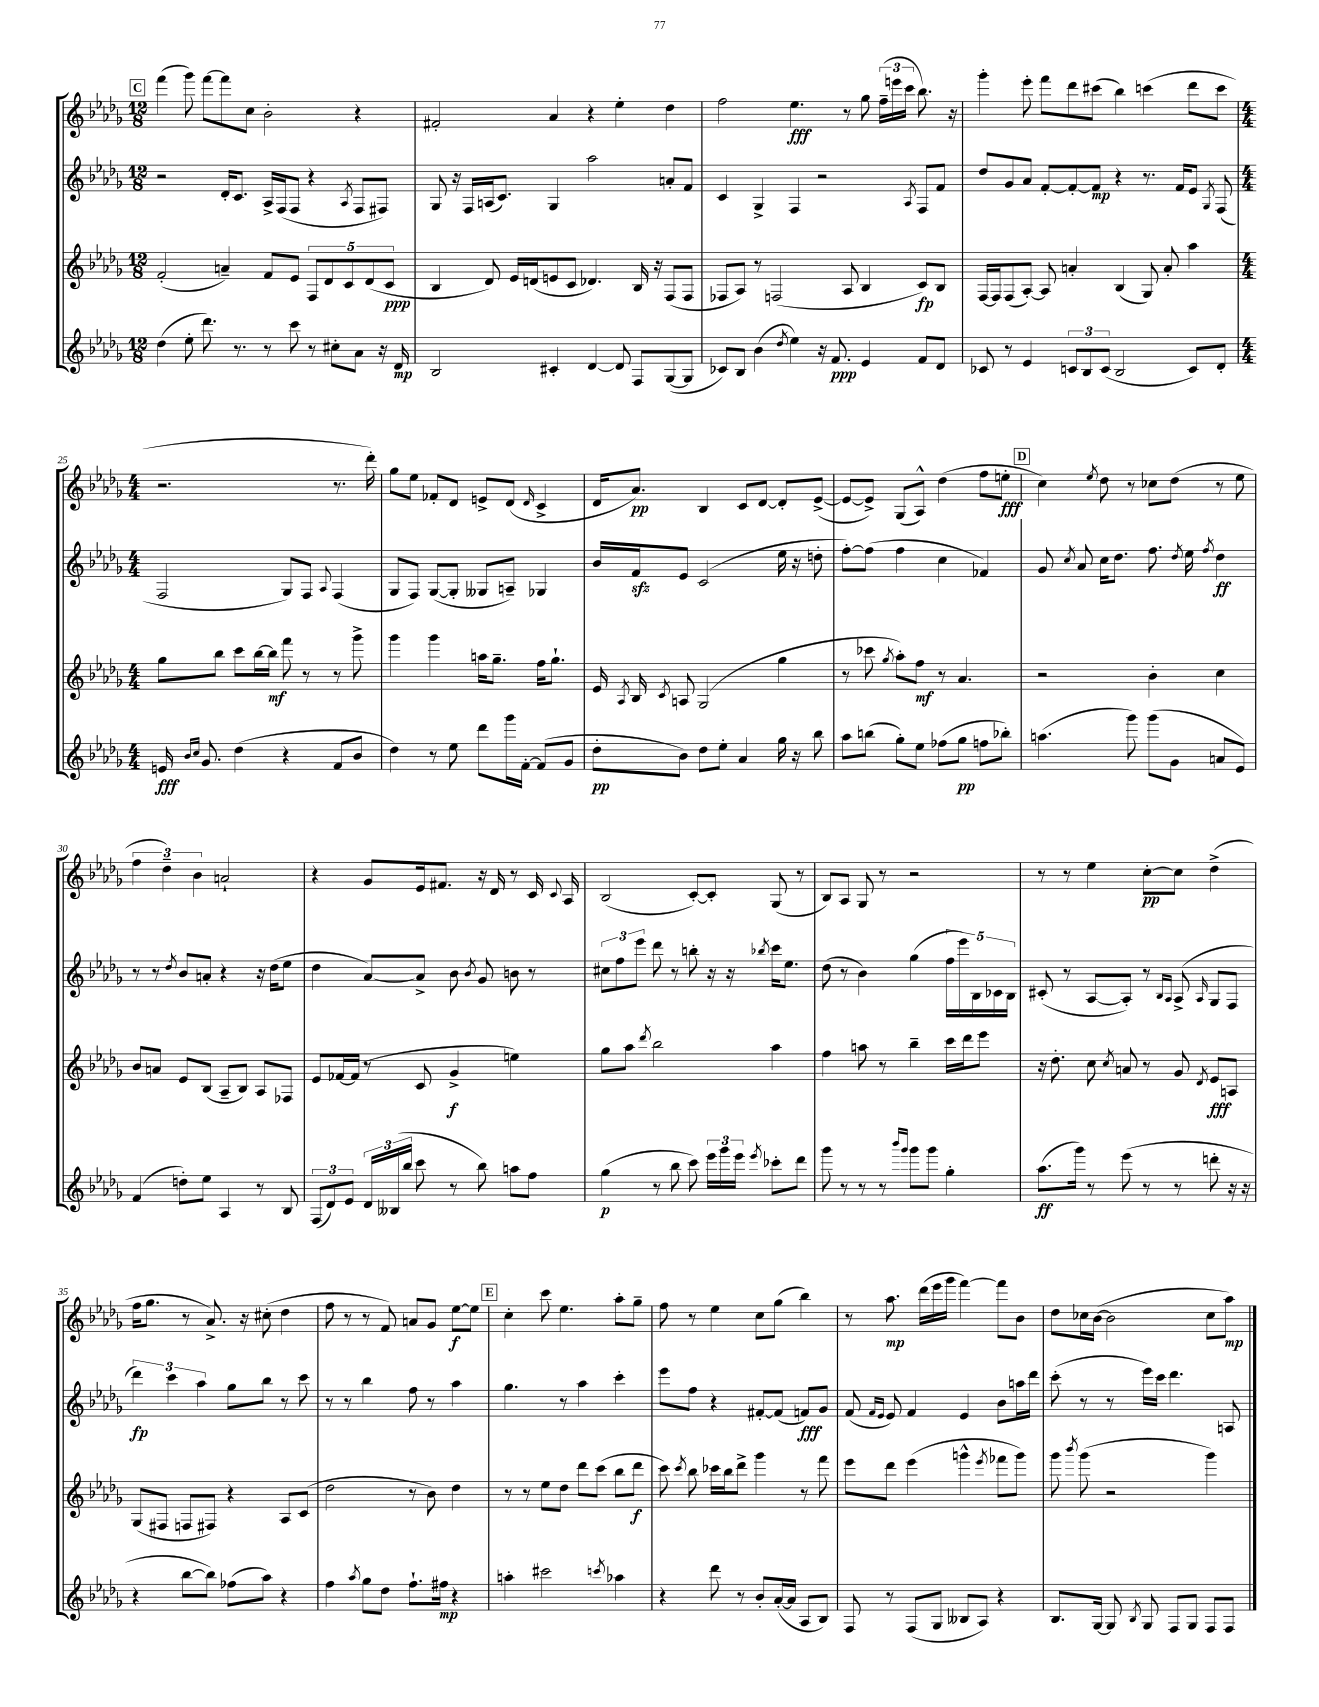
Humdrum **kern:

**kern	**kern	**kern	**kern
*staff4	*staff3	*staff2	*staff1
*clefG2	*clefG2	*clefG2	*clefG2
*k[b-e-a-d-g-]	*k[b-e-a-d-g-]	*k[b-e-a-d-g-]	*k[b-e-a-d-g-]
*M12/8	*M12/8	*M12/8	*M12/8
(4dd-	(2f'	2r	(4fff
8ee-'	.	.	8ggg-)
8.ddd-)	.	.	[8fff
.	4a~)	16d-'	8fff]
8.r	.	8.c	.
.	.	.	8cc
8r	8f	16A-^	2b-'
.	.	(16F	.
8ccc	8e-	8F	.
8r	10F	4r	.
.	10d-	.	.
8cc#'	.	.	.
.	10c	.	.
.	.	8qA-	.
8a-	.	8F	4r
.	(10d-	.	.
16r	.	8F#)	.
.	10c	.	.
16d-	.	.	.
=	=	=	=
2B-	4B-	8G-	2f#'
.	.	16r	.
.	.	16F	.
.	8d-)	(16A	.
.	.	8.c)	.
.	16e-	.	.
.	(16d	.	.
4c#'	8e	4G-	4a-
.	8c	.	.
[4d-	4.d-)	2aa-	4r
8d-]	.	.	4ee-'
8F	16B-	.	.
.	16r	.	.
([8G-	(8F	8a'	4dd-
8G-]	8F	8f	.
=	=	=	=
8c-)	8F-	4c	2ff
8B-	8A-)	.	.
(4b-	8r	4G-^	.
.	(2F	.	.
8qdd-	.	.	.
4ee-)	.	4F	4.ee-
16r	.	2r	.
8.f	.	.	.
.	8A-	.	8r
4e-	4B-	.	8gg-
.	.	.	(24ff~
.	.	.	24eee
.	.	.	24ccc
.	.	8qA-	.
8f	8c)	8F	8.bb-)
8d-	8B-	8f	.
.	.	.	16r
=	=	=	=
8c-	[16F	8dd-	4ggg-'
.	16F]	.	.
8r	(8F	8g-	.
4e-	[8A-')	8a-	8eee-'
.	8A-]	[8f'	8fff
12c	4a'	8f'_	8ddd-
12B-	.	.	.
.	.	8f]	(8ccc#
(12c	.	.	.
2B-	(4B-	4r	4bb-)
.	8G-)	8.r	(4ccc
.	8a'	.	.
.	.	16f	.
8c)	4aa-	8e-	8ddd-
.	.	8qG-	.
8d-'	.	(8F	8ccc
=	=	=	=
*M4/4	*M4/4	*M4/4	*M4/4
16e	8gg-	2F	2.r
16qqb-	.	.	.
16qqcc	.	.	.
8.g-	.	.	.
.	8bb-	.	.
(4dd-	8ccc	.	.
.	[16bb-	.	.
.	16bb-]	.	.
4r	8fff	8G-)	.
.	8r	8F	.
.	.	8qqA-	.
8f	8r	(4F	8.r
8b-	8ggg-^	.	.
.	.	.	16ddd-')
=	=	=	=
4dd-)	4ggg-	8G-	8gg-
.	.	8F)	8ee-
8r	4ggg-	([8G-	8f-'
8ee-	.	8G-']	8d-
8ddd-	16aa	8G--	8e^
.	8.gg-~	.	.
16ggg-	.	8A~)	(8d-
[16f'	.	.	.
.	.	.	16qqd-
(8f]	16ff	4G-	4c^
.	8.gg-`	.	.
8g-	.	.	.
=	=	=	=
8dd-'	16e-	16b-	16d-
.	8qA-	.	.
.	16B-	16f	8.a-)
.	8qc	.	.
8b-)	8A	8e-	.
8dd-	(2G-	(2c	4B-
8ee-'	.	.	.
4a-	.	.	8c
.	.	.	[8d-
16gg-	4gg-	16ee-	8d-']
16r	.	16r	.
8bb-	.	8dd'	([8e-^
=	=	=	=
8aa-	8r	[8ff')	8e-_
(8bb	8ccc-	(8ff]	8e-^])
.	8qgg-	.	.
8gg-')	8aa-')	4ff	(8G-
8ee-	8ff	.	8A-^^)
(8ff-	8r	4cc	(4dd-
8gg-	4.a-	.	.
8ff	.	4f-)	8ff
8bb-')	.	.	8ee'
=	=	=	=
(4.aa	2r	8g-	4cc)
.	.	8qcc	.
.	.	8a-	.
.	.	.	8qee-
.	.	16cc	8dd-
.	.	8.dd-	.
8ggg-)	.	.	8r
(8ggg-	4b-'	8.ff	8cc-
8g-	.	.	(8dd-
.	.	8qdd-	.
.	.	16ee-	.
.	.	8qff	.
8a	4cc	4dd-	8r
8e-)	.	.	8ee-
=	=	=	=
(4f	8b-	8r	6ff
.	8a	8r	.
.	.	.	6dd-~)
.	.	8qdd-	.
8dd')	8e-	8b-	.
.	.	.	6b-
8ee-	(8B-	8a'	.
4A-	8A-~	4r	2a`
.	8B-)	.	.
8r	8A-	16r	.
.	.	(16dd-	.
8B-	8F-	8ee-	.
=	=	=	=
(12F	8e-	4dd-	4r
12d-)	.	.	.
.	[16f-	.	.
12e-	.	.	.
.	(16f-]	.	.
24d-	8r	[8a-)	8g-
(24B--	.	.	.
24bb-	.	.	.
8ccc	8c	8a-^]	16e-
.	.	.	8.f#
8r	4g-^	8b-	.
.	.	8qb-	.
8bb-)	.	8g-	16r
.	.	.	16d-
8aa	4ee)	8b	8r
8ff	.	8r	16c
.	.	.	8qqc
.	.	.	16A-
=	=	=	=
(4gg-	8gg-	12cc#	(2B-
.	.	12ff	.
.	8aa-	.	.
.	.	12eee-	.
.	8qddd-	.	.
8r	2bb-	8ddd-	.
8bb-	.	8r	.
8ccc)	.	8bb'	[8c')
24eee-	.	16r	8c']
24ggg-	.	.	.
.	.	16r	.
24eee-	.	.	.
8qeee-	.	8qbb-	.
8ccc-'	4aa-	16ccc	(8G-
.	.	8.ee-	.
8ddd-	.	.	8r
=	=	=	=
8ggg-	4ff	(8dd-	8B-)
8r	.	8r	8A-
8r	8aa	4b-)	8G-
8r	8r	.	8r
16qqbbb-	.	.	.
16qqggg-	.	.	.
8ggg-	4bb-~	(4gg-	2r
8ggg-	.	.	.
4gg-'	16ccc	20ff	.
.	.	20eee-)	.
.	16ddd-	.	.
.	.	20B-	.
.	8eee-	.	.
.	.	20c-	.
.	.	20B-	.
=	=	=	=
(8.aa-	16r	(8c#'	8r
.	8.dd-'	.	.
.	.	8r	8r
16ggg-)	.	.	.
8r	8cc	[8A-	4ee-
.	8qcc	.	.
(8eee-	8a	8A-'])	.
8r	8r	8r	[8cc'
.	.	16qqB-	.
.	.	16qqA-	.
8r	8g-	(8A-^	8cc]
.	8qd-	16qqA-	.
8ddd'	8e-	8G-	(4dd-^
16r	8A	8F	.
16r	.	.	.
=	=	=	=
4r	(8G-	6ddd-)	16ff
.	.	.	8.gg-
.	8F#	.	.
.	.	6ccc	.
[8bb-	8F	.	8r
.	.	6aa-	.
8bb-])	8F#)	.	8.a-^)
(8ff-	4r	8gg-	.
.	.	.	16r
8aa-)	.	8bb-	(8cc#'
4r	8A-	8r	4dd-
.	(8c	8ccc	.
=	=	=	=
4ff	2dd-	8r	8ff
.	.	8r	8r
8qaa-	.	.	.
8gg-	.	4bb-	8r
8dd-	.	.	8f)
8.ff`	8r	8ff	8a
.	8b-)	8r	8g-
16ff#	.	.	.
4r	4dd-	4aa-	[8ee-
.	.	.	8ee-]
=	=	=	=
4aa'	8r	4.gg-	4cc'
.	8r	.	.
2ccc#	8ee-	.	8ccc
.	8dd-	8r	4.ee-
.	8ddd-	4aa-	.
.	(8ccc	.	.
8qccc	.	.	.
4aa-	8bb-	4ccc'	8aa-'
.	8ddd-	.	8gg-~
=	=	=	=
4r	8ccc)	8eee-	8ff
.	8qccc	.	.
.	8bb-	8ff	8r
8ddd-	16ccc-	4r	4ee-
.	16bb-	.	.
8r	8ddd-^	.	.
8b-'	4ggg-	[8f#'	8cc
([16a-'	.	(8f#]	(8gg-
16a-]	.	.	.
8A-	8r	8f)	4bb-)
8B-)	8fff	8g-	.
=	=	=	=
8F	8eee-	(8f	8r
.	.	16qqf	.
.	.	16qqe-	.
8r	8ddd-	8e-)	8.aa-
(8F	(4eee-	4f	.
.	.	.	(16ddd-
8G-	.	.	16eee-
.	.	.	16ggg-
8B--	4ggg^^	4e-	[4fff)
8A-)	.	.	.
.	8qeee-	.	.
4r	8fff-	8b-	8fff]
.	8ggg)	16aa	8b-
.	.	16ddd-	.
=	=	=	=
8.B-	8ggg-	(8ccc'	8dd-
.	8qbbb-	.	.
.	(8ggg-	8r	16cc-
[16G-	.	.	([16b-
8G-]	2r	8r	2b-]
8qB-	.	.	.
8G-	.	16eee-)	.
.	.	16ccc	.
8F	.	4.ddd-	.
8G-	.	.	.
8F	4ggg-)	.	8cc-
8F	.	8A	8aa-)
==	==	==	==
*-	*-	*-	*-
